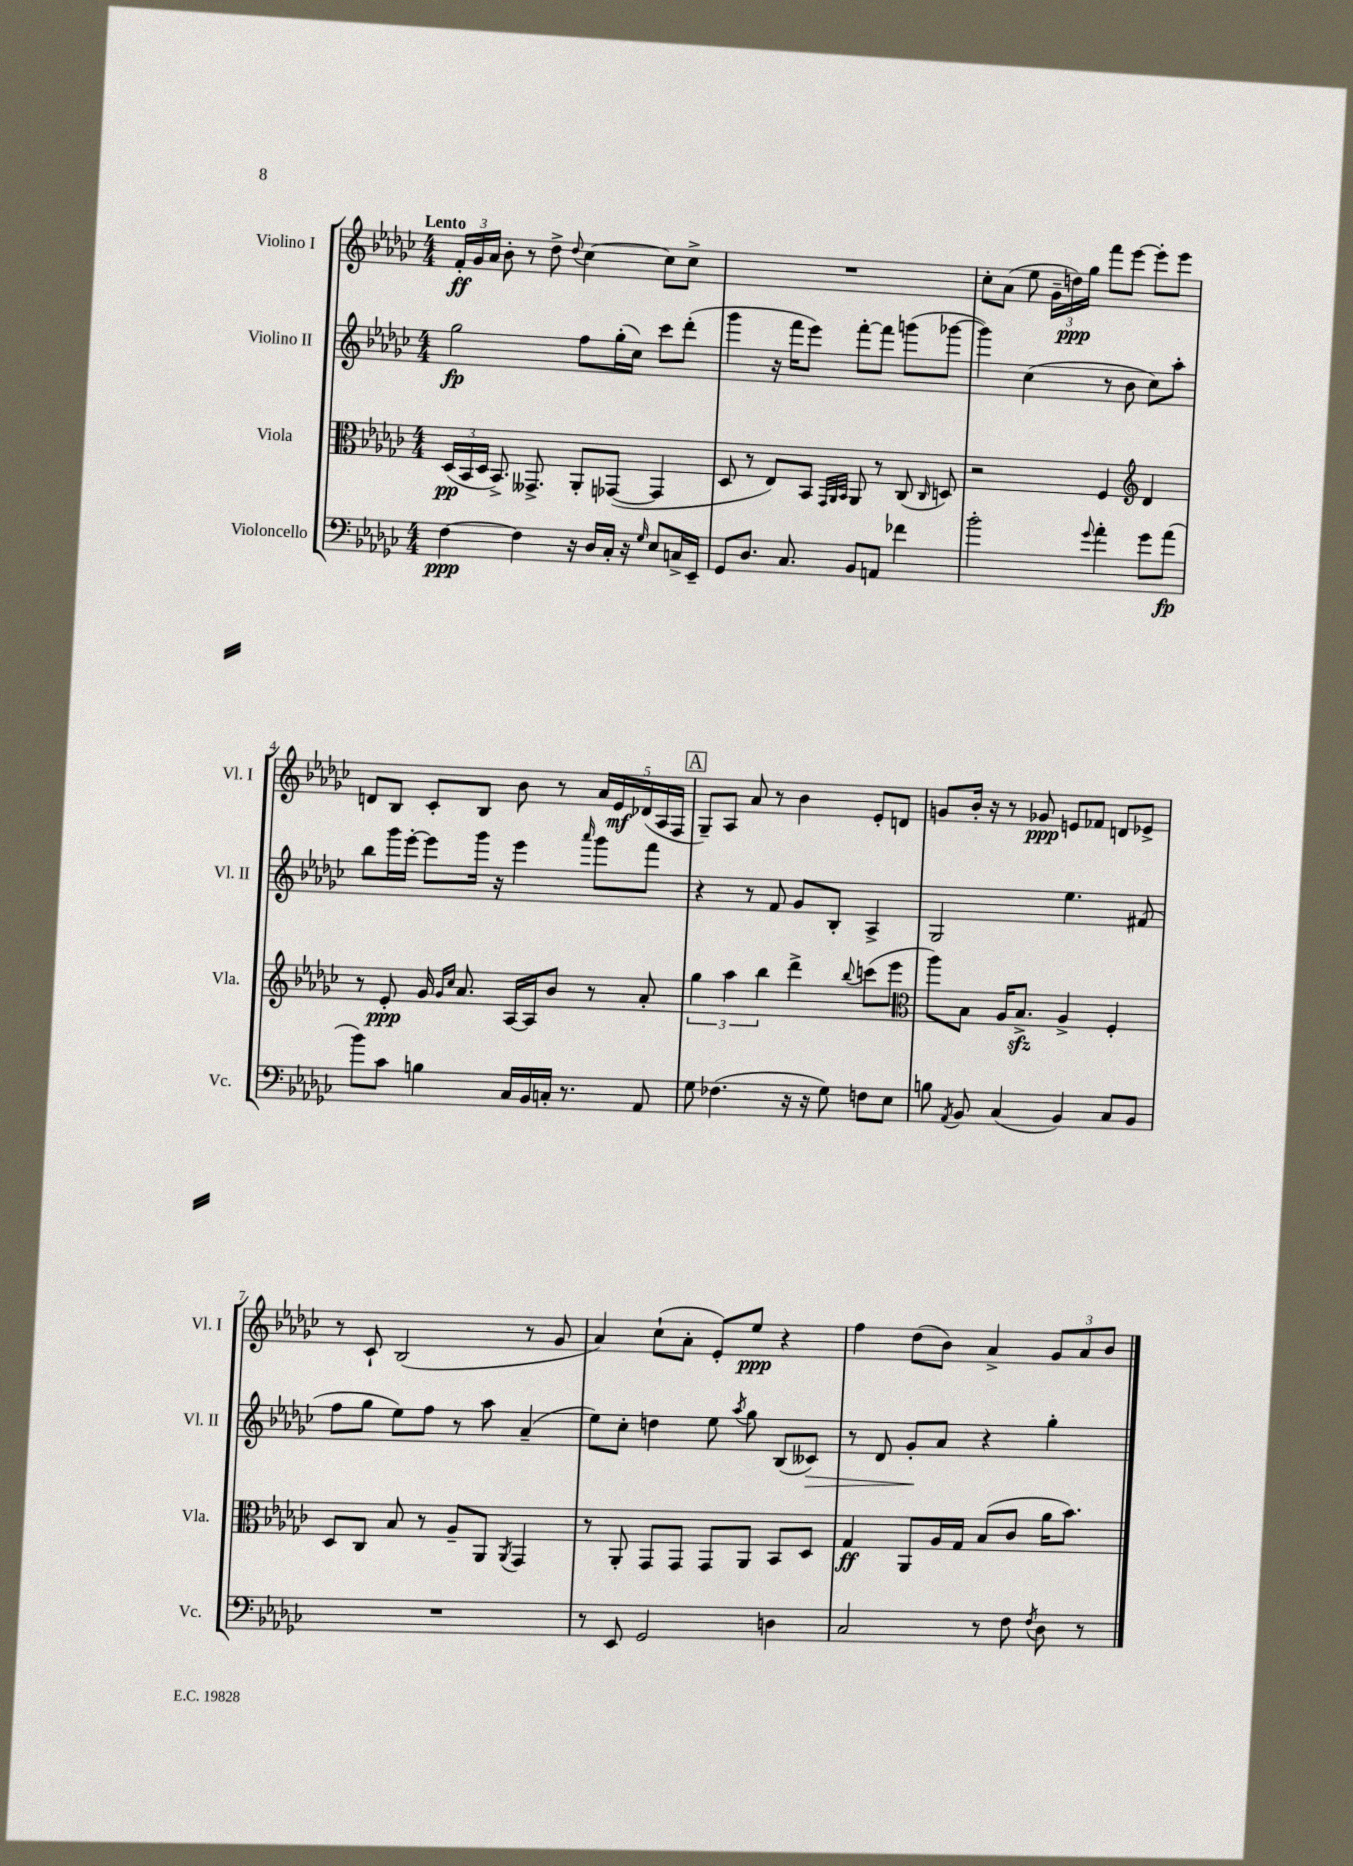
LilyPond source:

<<
\new StaffGroup <<
\new Staff = "s0" \with { instrumentName = "Violino I" shortInstrumentName = "Vl. I" } {
    \clef treble \key ges \major \numericTimeSignature \time 4/4 \tempo "Lento"
    \autoBeamOff \tuplet 3/2 { f'16[-.\ff ges'16 aes'16] } bes'8-. r8 des''8-> \appoggiatura { des''8 } ces''4~ ces''8[ ces''8]-> |
    R1 |
    ces''8[-. aes'8]( ees''8 \tuplet 3/2 { ges'16[-- d''16\ppp) ges''16] } f'''8[ ees'''8]~ ees'''8[-. ees'''8] |
    d'8[ bes8] ces'8[-. bes8] bes'8 r8 \tuplet 5/4 { aes'16[ ees'16\mf des'16( aes16 f16] } |
    \mark \markup { \box "A" } ges8[--) aes8] aes'8 r8 bes'4 ees'8[-. d'8] |
    g'8[ bes'16]-. r16 r8 ges'8\ppp e'8[ fes'8] d'8[ ees'8]-> |
    r8 ces'8-! bes2( r8 ges'8 |
    aes'4) ces''8[-!( aes'8]-. ees'8[-.) ees''8]\ppp r4 |
    f''4 des''8[( bes'8]) aes'4-> \tuplet 3/2 { ges'8[ aes'8 bes'8] } \bar "|." |
}
\new Staff = "s1" \with { instrumentName = "Violino II" shortInstrumentName = "Vl. II" } {
    \clef treble \key ges \major \numericTimeSignature \time 4/4
    \autoBeamOff ges''2\fp f''8[ ges''16-.( ces''16]) ces'''8[ des'''8]-.( |
    ges'''4 r16 f'''16[ ees'''8]) f'''8[~-. f'''8] g'''8[( ges'''8]~ |
    ges'''4) ces''4( r8 bes'8 ces''8[) aes''8]-. |
    bes''8[ ges'''16 ees'''16]~-. ees'''8[ ges'''16] r16 ees'''4 \grace { aes'''16 } ges'''8[ f'''8] |
    \mark \markup { \box "A" } r4 r8 f'8 ges'8[ bes8]-. aes4-> |
    ges2 ees''4. fis'8( |
    f''8[ ges''8] ees''8[) f''8] r8 aes''8 aes'4--( |
    ees''8[) ces''8]-. d''4 ees''8 \acciaccatura { aes''8 } ges''8 bes8[( ceses'8]\>) |
    r8 des'8 ges'8[-.\! aes'8] r4 ges''4-. \bar "|." |
}
\new Staff = "s2" \with { instrumentName = "Viola" shortInstrumentName = "Vla." } {
    \clef alto \key ges \major \numericTimeSignature \time 4/4
    \autoBeamOff \tuplet 3/2 { des16[\pp( bes,16 des16] } bes,8.->) geses,8.-> aes,8[-. ges,8]~( ges,4 |
    des8 r8 ees8[) bes,8] \grace { ges,32[ aes,32 bes,32] } aes,8 r8 ces8( \grace { ces16 } d8) |
    r2 f4 \clef treble des'4 |
    r8 ees'8-.\ppp ges'16 \grace { ges'16[ ces''16] } aes'8. aes16[~ aes16 bes'8] r8 aes'8-. |
    \mark \markup { \box "A" } \tuplet 3/2 { ges''4 aes''4 bes''4 } des'''4-> \appoggiatura { bes''8 } c'''8[( ees'''8] |
    \clef alto aes''8[) bes8] aes16[ bes8.]->\sfz aes4-> f4-. |
    des8[ ces8] bes8 r8 aes8[-- aes,8] \acciaccatura { aes,8 } ges,4 |
    r8 aes,8-. ges,8[ ges,8] ges,8[ aes,8] bes,8[ des8] |
    ges4\ff aes,8[ aes16 ges16] bes8[( ces'8] aes'16[ bes'8.]) \bar "|." |
}
\new Staff = "s3" \with { instrumentName = "Violoncello" shortInstrumentName = "Vc." } {
    \clef bass \key ges \major \numericTimeSignature \time 4/4
    \autoBeamOff f4~\ppp f4 r16 des16[ ces16]-. r16 \grace { ges16 } ees8[ c16-> ees,16]-- |
    ges,8[ des8.] ces8. bes,8[ a,8] fes'4 |
    bes'2-. \appoggiatura { ges'8 } aes'4-. ges'8[ aes'8]\fp( |
    bes'8[) ces'8] b4 ces16[ bes,16 c16]-. r8. aes,8 |
    \mark \markup { \box "A" } ges8 fes4.( r16 r16 ges8) f8[ ees8] |
    b8 \acciaccatura { aes,8 } bes,8 ces4( bes,4) ces8[ bes,8] |
    R1 |
    r8 ees,8 ges,2 d4 |
    ces2 r8 f8 \acciaccatura { f8 } des8 r8 \bar "|." |
}
>>
>>
